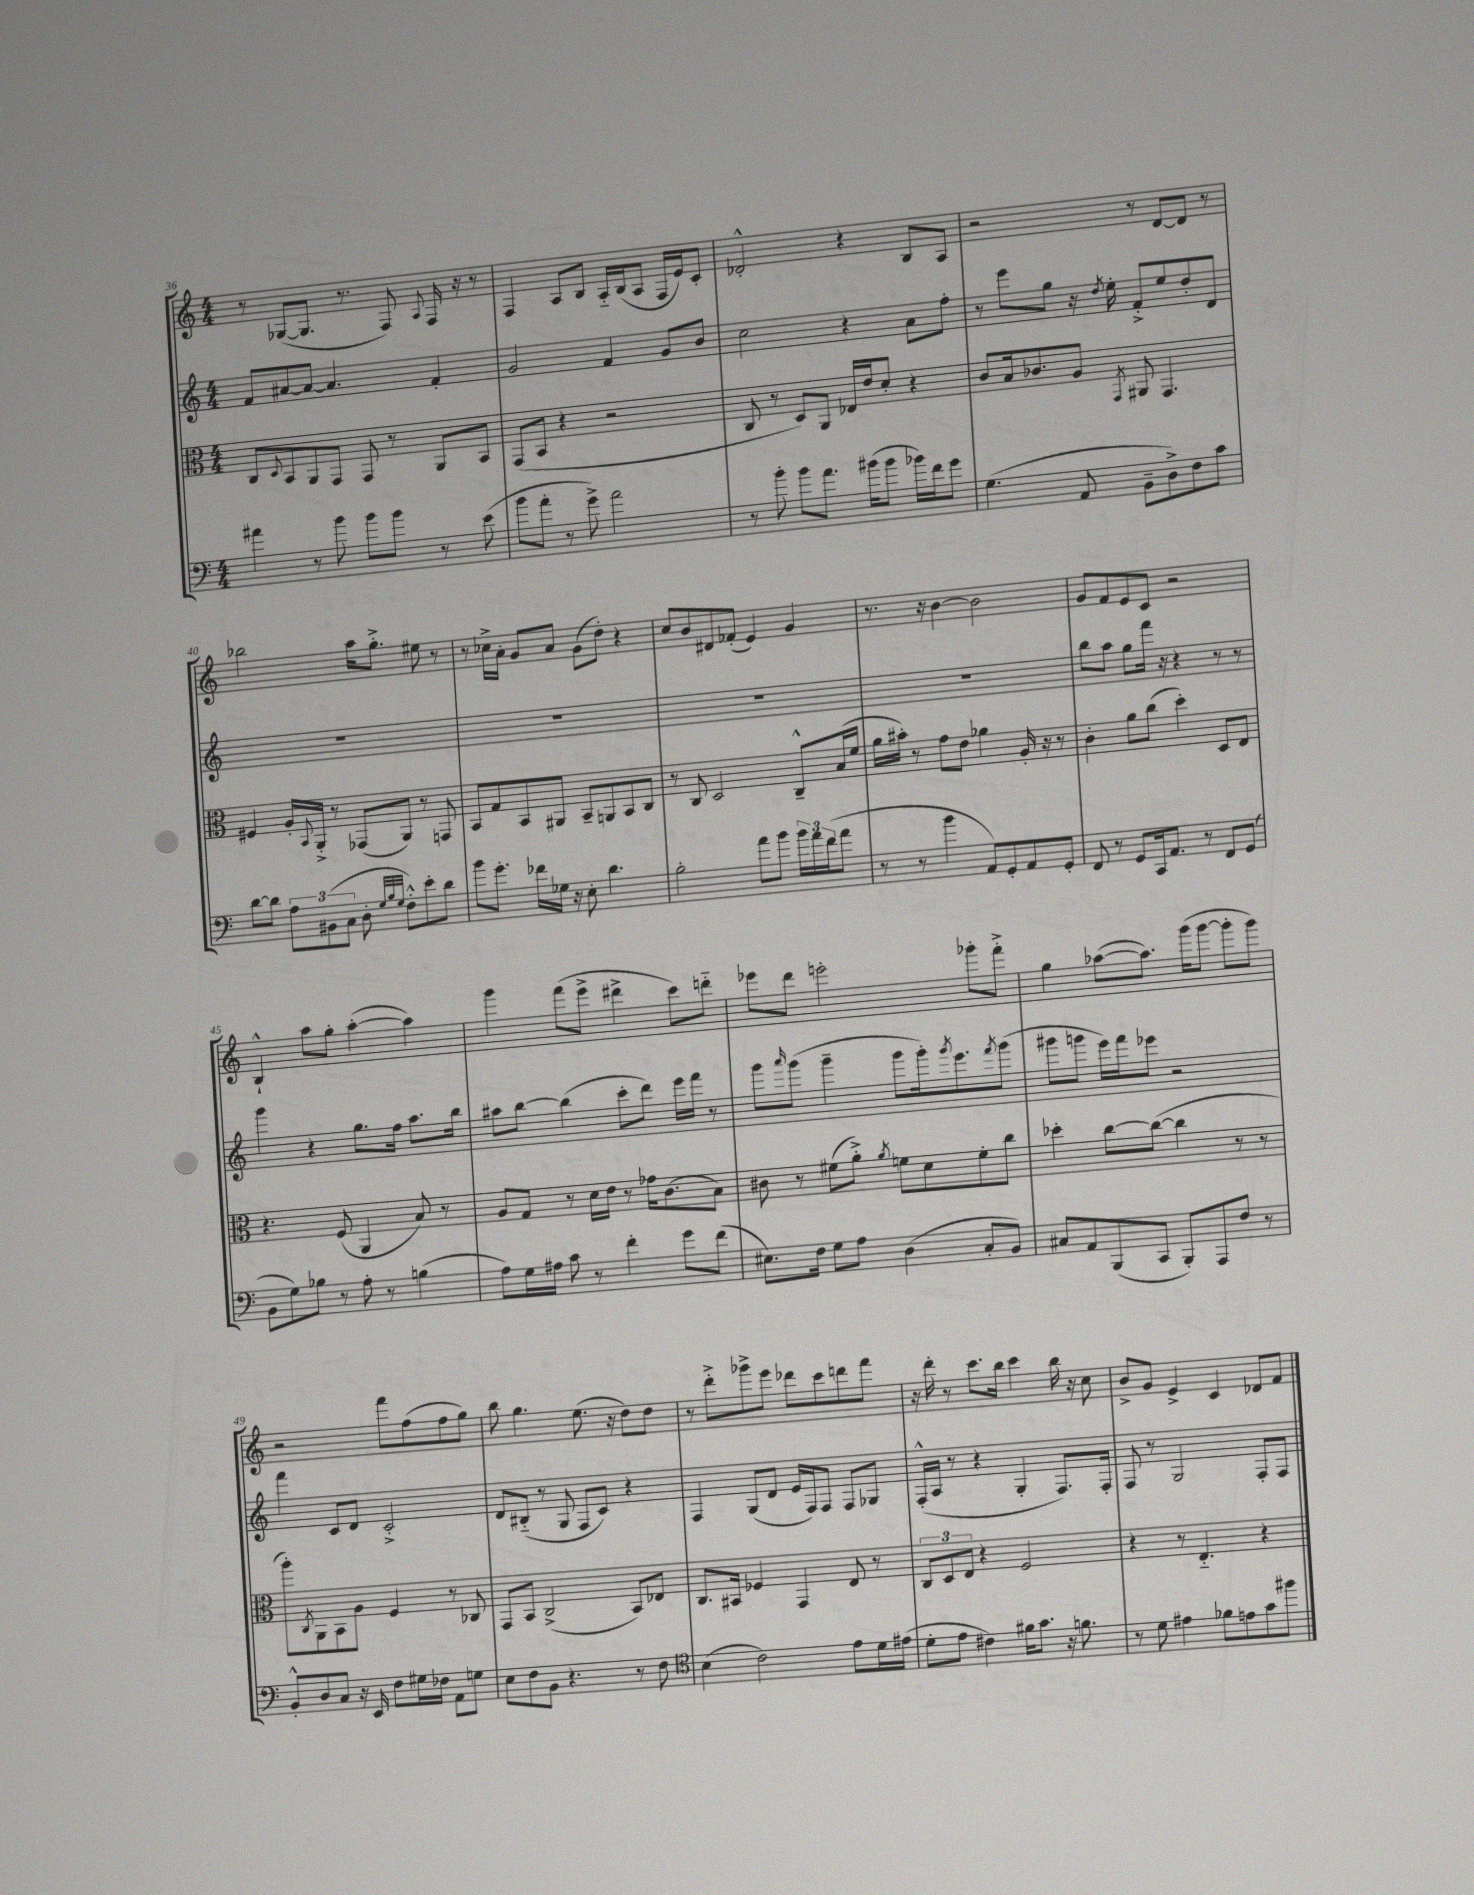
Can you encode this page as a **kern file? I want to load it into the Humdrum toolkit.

**kern	**kern	**kern	**kern
*staff4	*staff3	*staff2	*staff1
*clefF4	*clefC3	*clefG2	*clefG2
*k[]	*k[]	*k[]	*k[]
*M4/4	*M4/4	*M4/4	*M4/4
4a#	8C	8f	8r
.	8qqD	.	.
.	8BB	[8a#	([8G-
8r	8AA	8a#_	8.G-]
8b	8GG	4.a#]	.
.	.	.	8.r
8b	8GG	.	.
8b	8r	.	8F)
.	.	.	8qqA
8r	8AA	4f'	16F
.	.	.	16r
(8e	8BB	.	8r
=	=	=	=
8b	(8GG	2g	4F
8a'	8BB	.	.
8r	4r	.	8A
8g^)	.	.	8B
2a	2r	4f	16A'~
.	.	.	(16B
.	.	.	8A
.	.	8g	16F
.	.	.	16e)
.	.	8b	8c'
=	=	=	=
8r	8C	2cc	2d-'^^
8b'	8r	.	.
8b	8D)	.	.
8.a	8AA	.	.
.	16E-	4r	4r
(16b#	16e	.	.
8b#	8d'	.	.
16b-)	4r	8a	8B
16f	.	.	.
8g	.	8ff'	8A
=	=	=	=
(4.G	8c	8r	2r
.	16B	8eee	.
.	8.c-	.	.
.	.	8gg	.
8AA	8A	16r	.
.	.	8qdd	.
.	.	16ee'	.
.	8qGG	.	.
8BB~	8AA#	8f'^	8r
8D^)	4.GG	8ee	[8d
8F	.	8dd'	8d]
8c	.	8d	8r
=	=	=	=
[8d	4F#	1r	2bb-
8d]	.	.	.
12A	16A'	.	.
.	8qqBB	.	.
.	16AA'^	.	.
(12BB#	.	.	.
.	8r	.	.
12C	.	.	.
8D'	(8GG-	.	16aa
.	.	.	8.gg'^
32qqG	.	.	.
32qqB	.	.	.
32qqG	.	.	.
8F'^^)	8AA)	.	.
8e'	8r	.	8ee#
8d	8GG	.	8r
=	=	=	=
8b	8BB	1r	8r
8.g'	8G	.	16cc-^
.	.	.	16a'
.	8BB	.	8g
16f-	.	.	.
16G-	8AA#	.	8a
16r	.	.	.
8E'	8BB~	.	(8g
4.d	8AA	.	8dd')
.	8BB	.	4r
.	8C	.	.
=	=	=	=
2B'	8r	1r	8cc
.	8C	.	8b
.	2D	.	8d#
.	.	.	(8f-'
8a	.	.	4e)
8b	.	.	.
24b	8C~^^	.	4g
24a	.	.	.
(24f	.	.	.
8a	(16B	.	.
.	16f	.	.
=	=	=	=
8r	16a	1r	8.r
.	16b#')	.	.
8r	8r	.	.
.	.	.	16r
4b	8g	.	[4b
.	8e	.	.
8AA)	4a-	.	2b]
8GG'	.	.	.
8AA	16A'	.	.
.	16r	.	.
8GG'	8r	.	.
=	=	=	=
8FF	4c'	8bb	8g
8r	.	8aa	8f
8GG	8a	8gg	8e
16CC	(8cc	16fff	8c
8.AA	.	16r	.
.	4dd')	4r	2r
8r	.	.	.
8FF	8D	8r	.
(8GG	8E	8r	.
=	=	=	=
8BB	4.r	4ggg	4B`^^
8G)	.	.	.
8B-	.	4r	8aa
8r	(8F	.	8gg'
8A'	4AA	8.gg	([4aa'
8r	.	.	.
.	.	16ff	.
(4B	8B)	8.aa	4aa])
.	8r	.	.
.	.	16bb	.
=	=	=	=
8A)	8A	8aa#	4ggg
16G	8G	[8bb	.
16A#	.	.	.
8c	8r	(4bb]	(8fff
8r	16d	.	8eee^
.	16e	.	.
4f'	8r	8ccc'	4ddd#^
.	16g-	8ddd)	.
.	(8.c	.	.
8g	.	16eee	8ccc)
.	.	16fff	.
(8f	8B)	8r	8ddd'~
=	=	=	=
8.E#)	8c#	8ggg	8eee-
.	.	16qqaaa	.
.	8r	(8ggg	8ddd
16F	.	.	.
8G	(8f#	4ggg~	2eee'
8A	8a'^)	.	.
.	8qa	.	.
(4D	8f	8ggg	.
.	8d	16ggg')	.
.	.	8qggg	.
.	.	8.eee	.
8C'	8f'	.	8ggg-'
.	.	8qfff	.
8BB)	8cc	(8ggg	8fff'^
=	=	=	=
8C#	4dd-'	8ggg#	4gg
8AA	.	8ggg	.
(8BBB	[8cc	16eee)	([8aa-
.	.	16fff	.
8CC	(8cc_	8eee-	8.aa-])
8BBB')	4cc]	2r	.
.	.	.	(16ggg
8AAA	.	.	[8ggg
8F	8r	.	8ggg']
8r	8r	.	8ggg)
=	=	=	=
8BB'^^	8aa')	4fff	2r
.	8qC	.	.
8D	8AA	.	.
8C	8BB	8c	.
16r	8A	8d	.
16EE	.	.	.
8F	4F	2c'^	8fff
16G#	.	.	(8ff
16F-	.	.	.
8AA	8r	.	8ff
8G	8C-	.	8gg)
=	=	=	=
8E	8GG	8d	8bb
8F	8BB	(8B#'~	4.gg
8BB	(2C^	8r	.
4.r	.	8G	.
.	.	8F	(8.ee
.	.	8c)	.
.	.	.	16r
8r	8BB)	4r	8dd)
8F	8E-	.	8dd
=	=	=	=
*clefC4	*	*	*
(4B	8.C	4F	8r
.	.	.	8ddd'^
.	16BB#	.	.
2c)	4F-	(8G	8ggg-^
.	.	8d	8eee
.	4GG	16e	8ddd-
.	.	16F)	.
.	.	8F	8ccc
8e	8E	8F	8ddd
16d	8r	8G-	8fff
(16e#	.	.	.
=	=	=	=
8d'	12C	(16F'^^	16r
.	.	16A	16ddd'
.	12D	.	.
8e	.	8r	8r
.	12E	.	.
4c#)	4r	4r	8.ccc
.	.	.	16bb
16f#	2F	4G'	4ccc
8.g	.	.	.
16r	.	8.F)	16bb
8.f	.	.	16r
.	.	.	8cc
.	.	16F'	.
=	=	=	=
8r	4r	8F	8b^
8d	.	8r	8g
4e#	8r	2G	4e^
.	4.E'~	.	.
8f-	.	.	4c
8e	.	.	.
8g	4r	8F'	8d-
8ff#	.	8F	8f
==	==	==	==
*-	*-	*-	*-
